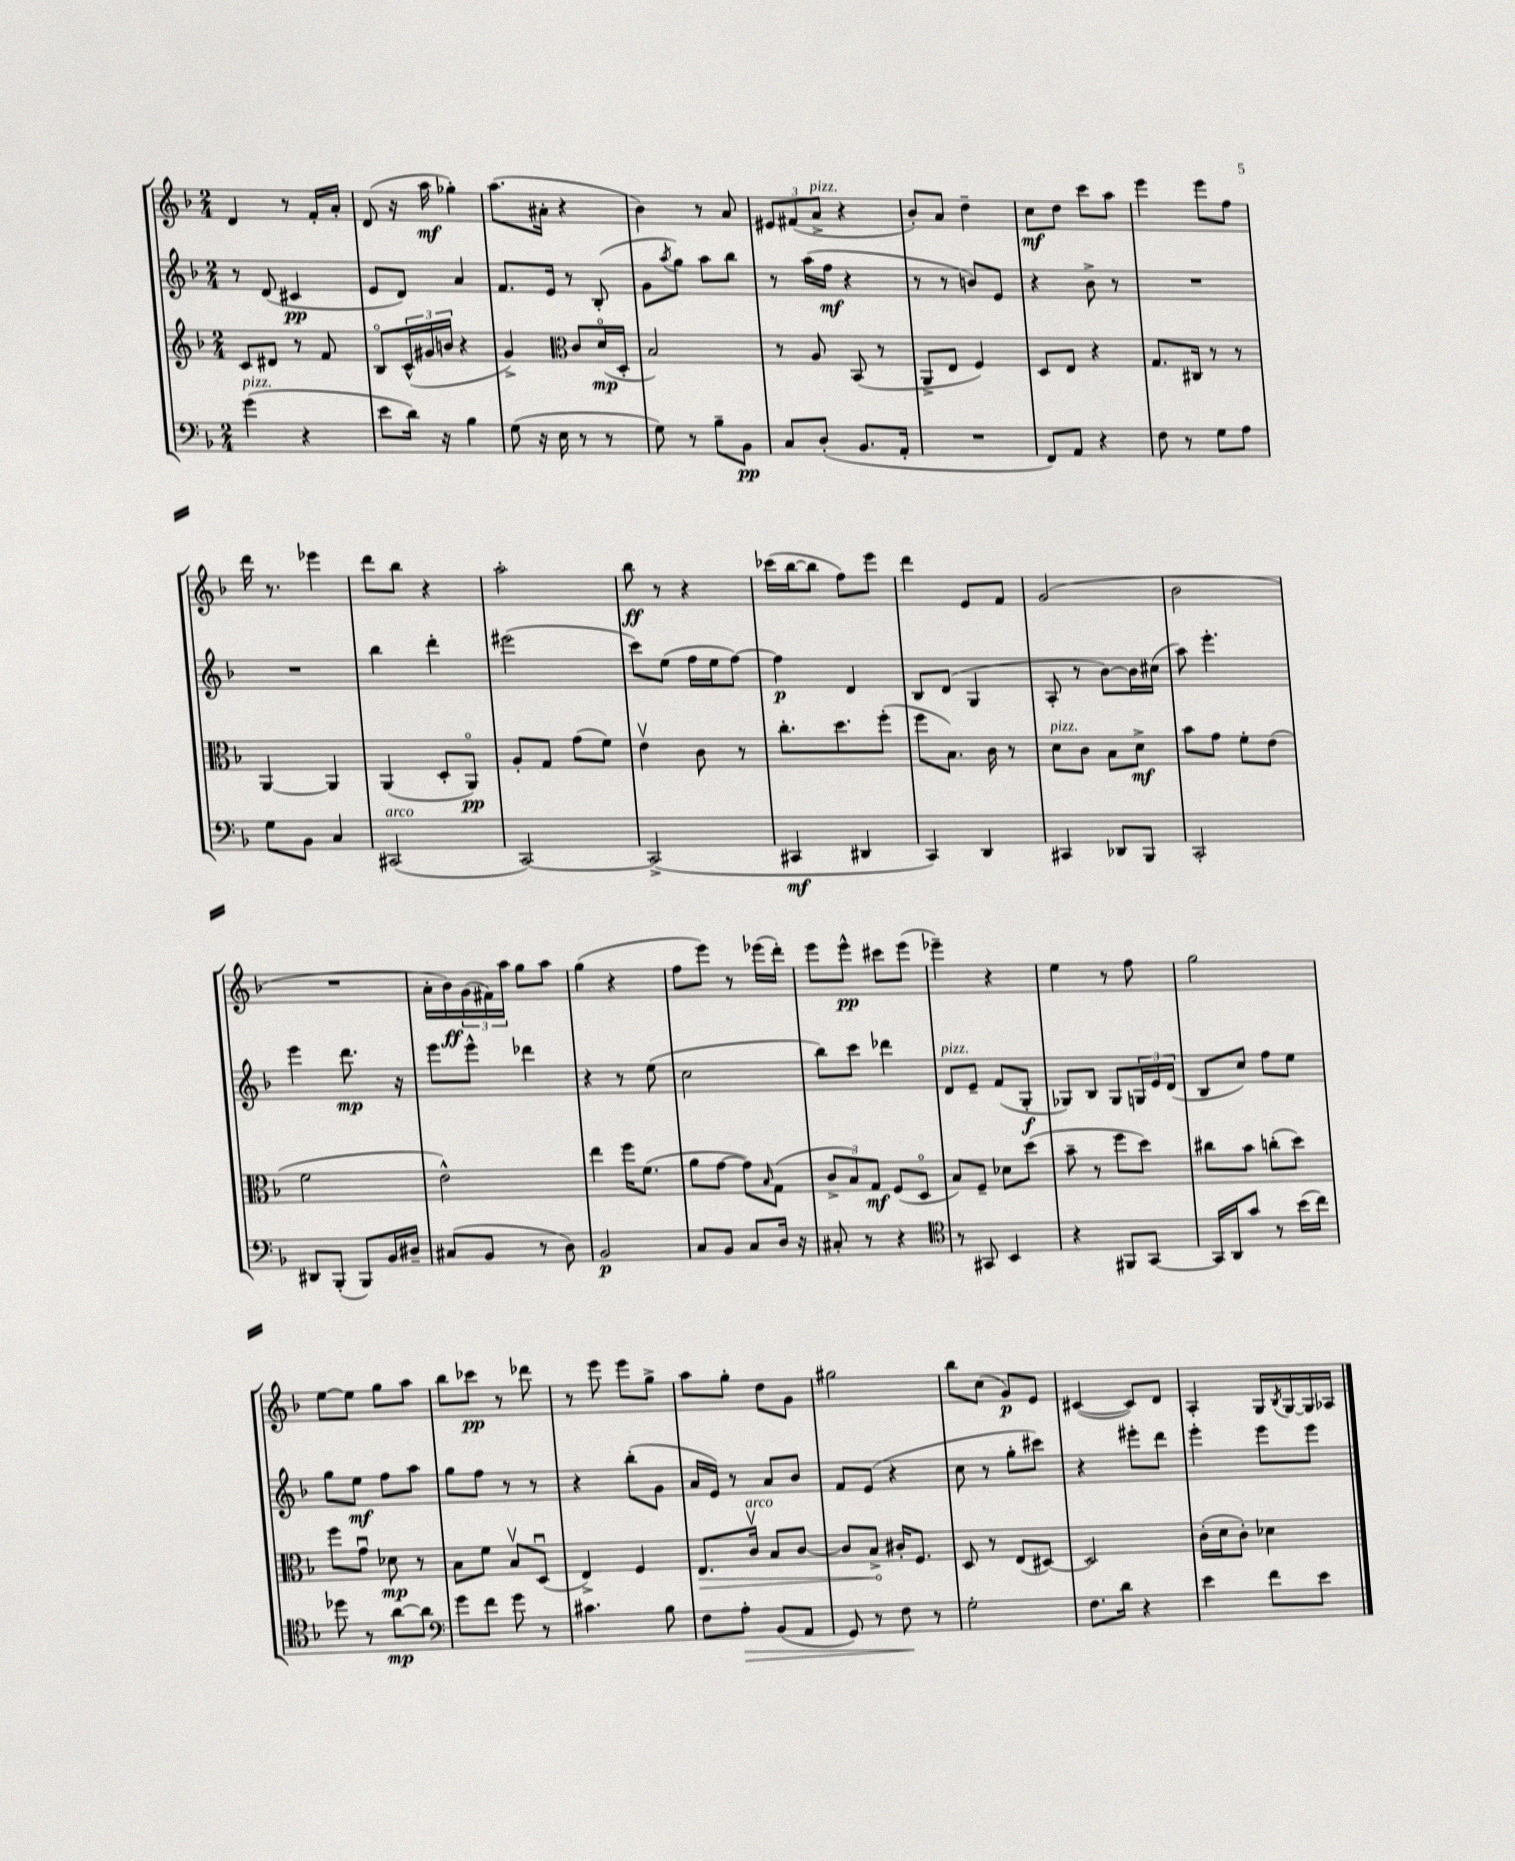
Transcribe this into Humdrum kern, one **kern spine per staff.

**kern	**kern	**kern	**kern
*staff4	*staff3	*staff2	*staff1
*clefF4	*clefG2	*clefG2	*clefG2
*k[b-]	*k[b-]	*k[b-]	*k[b-]
*M2/4	*M2/4	*M2/4	*M2/4
(4g	8c	8r	4d
.	8d#	(8d	.
4r	8r	4c#	8r
.	8f	.	16f'
.	.	.	16a'
=	=	=	=
8e	8B-o	8e	(8d
16d)	(24c^^	8d)	16r
.	24g#	.	.
16r	.	.	16aa
.	24b	.	.
4B-	4r	4a	4gg-')
=	=	=	=
(8G	4g^)	8.f	(8.aa
16r	.	.	.
16E	.	16e	16a#'
*	*clefC3	*	*
8r	8c	8r	4r
8r	(16do	(8B-'	.
.	16D'	.	.
=	=	=	=
8G)	2B-)	8g	4b-)
.	.	8qaa	.
8r	.	8gg)	.
8B-~	.	8aa	8r
8BB-	.	8bb-	8a
=	=	=	=
8C	8r	8r	12e#
.	.	.	(12f#
(8D'	8A	(16aa	.
.	.	.	12a^
.	.	16ff	.
8.BB-	(8BB-	4r	4r
.	8r	.	.
16AA'	.	.	.
=	=	=	=
2r	8AA^	8r	8b-')
.	8E	8r	8a
.	4F)	8b)	4dd~
.	.	8e	.
=	=	=	=
8FF)	8D	4r	8cc
8AA	8E	.	8dd
4r	4r	8b-^	8ccc
.	.	8r	8aa
=	=	=	=
8F	8.G	2r	4eee
8r	.	.	.
.	16C#	.	.
8G	8r	.	8eee
8A	8r	.	8ff
=	=	=	=
8G	[4AA	2r	16ddd
.	.	.	8.r
8BB-	.	.	.
4C	4AA]	.	4eee-
=	=	=	=
(2CC#	(4AA	4bb-	8ddd
.	.	.	8bb-
.	8D'	4ddd'	4r
.	8AAo)	.	.
=	=	=	=
[2CC)	8A'	(2eee#	2aa'
.	8G	.	.
.	(8g	.	.
.	8f)	.	.
=	=	=	=
(2CC^]	4ev	8ccc)	8bb-
.	.	(8ee	8r
.	8c	16ff	4r
.	.	16ee	.
.	8r	[8ff)	.
=	=	=	=
4CC#	8.cc'	4ff]	(16ccc-
.	.	.	[16bb-
.	.	.	8bb-]
.	8.dd	.	.
4DD#	.	4d	8ff)
.	(8ff'	.	8eee
=	=	=	=
4CC)	8ff	8B-	4ddd
.	8.B-)	(8d	.
4DD	.	4G	8e
.	16c	.	.
.	8r	.	8f
=	=	=	=
4CC#	8d	8A'	(2g
.	8c	8r	.
8DD-	8B-	[8b-)	.
8BBB-	8d^	16b-]	.
.	.	(16cc#	.
=	=	=	=
2CC'	8b-	8aa)	2b-
.	8g	4.eee'	.
.	8f'	.	.
.	(8e	.	.
=	=	=	=
8DD#	2f	4eee	2r
(8BBB-'	.	.	.
8BBB-)	.	8.ddd	.
16BB-	.	.	.
16D#~	.	16r	.
=	=	=	=
(8C#	2e^^)	8eee	16a'
.	.	.	16b-)
8BB-	.	8eee^^	(24g
.	.	.	24f#)
.	.	.	24aa
8r	.	4ddd-	8gg
8D)	.	.	8aa
=	=	=	=
2BB-	4ee	4r	(4gg
.	16ff	8r	4r
.	(8.f	.	.
.	.	(8ee	.
=	=	=	=
8C	8a	2cc	8ff
8BB-	[8g	.	8eee)
8C	8g])	.	8r
.	16qqB-	.	.
16D	(8G	.	(16eee-
16r	.	.	16ddd')
=	=	=	=
8C#'	12c^	8bb-)	8eee
.	12B-)	.	.
8r	.	8ccc	8eee^^
.	12G	.	.
4r	(8F	4ddd-	8ccc#
.	8Do	.	(8eee
=	=	=	=
*clefC4	*	*	*
8r	8B-)	8d	4eee-~)
8GG#	8F~	8e~	.
4BB-	8d-	(8f	4r
.	(8dd	8G'	.
=	=	=	=
4r	8b-~	8G-)	4ee
.	8r	8B-	.
8FF#	8ff	8G-	8r
[8GG	8dd)	24G	8ff
.	.	24e	.
.	.	(24d	.
=	=	=	=
16GG]	8cc#	8B-	2gg
16AA	.	.	.
8g	8b-	8cc)	.
8r	(8cc'	8ff	.
(16b-	8dd)	8ee	.
16cc)	.	.	.
=	=	=	=
8dd-	8ff	8gg	[8ee
8r	8gu	8ee	8ee]
[8a	8d-	8ff	8gg
8a]	8r	8aa	8aa
=	=	=	=
*clefF4	*	*	*
8g	8B-	8gg	8bb-
8f	8f	8ff	8ccc-
8g	8B-v	8r	8r
8r	(8Du	8r	8ddd-
=	=	=	=
4.c#	4E^)	4r	8r
.	.	.	8eee
.	4F	(8bb-'	8eee
8B-	.	8g	8gg^
=	=	=	=
8F	8.E	16a	8aa
.	.	16e)	.
8A'	.	8r	8gg'
.	16cv	.	.
(8BB-	8B-	8a	8dd
8AA	[8c	8b-	8g
=	=	=	=
8GG)	8c]	8f	2gg#
8r	8B-^	(8e	.
8F	16c#'	4r	.
.	8.F	.	.
8r	.	.	.
=	=	=	=
2G'	8D	8cc	8bb-
.	8r	8r	(8cc
.	(8E	8gg'	8g)
.	[8D#)	8ccc#)	8e
=	=	=	=
8.F	2D#]	4r	([4c#
16d	.	.	.
4r	.	8eee#'	8c#])
.	.	8ddd	8d
=	=	=	=
4e	(16c'	4eee'	4A'
.	16d	.	.
.	8c')	.	.
8f	4d-	8eee	16G
.	.	.	8qB-
.	.	.	[16G
8e	.	8eee	16G]
.	.	.	16A-
==	==	==	==
*-	*-	*-	*-
